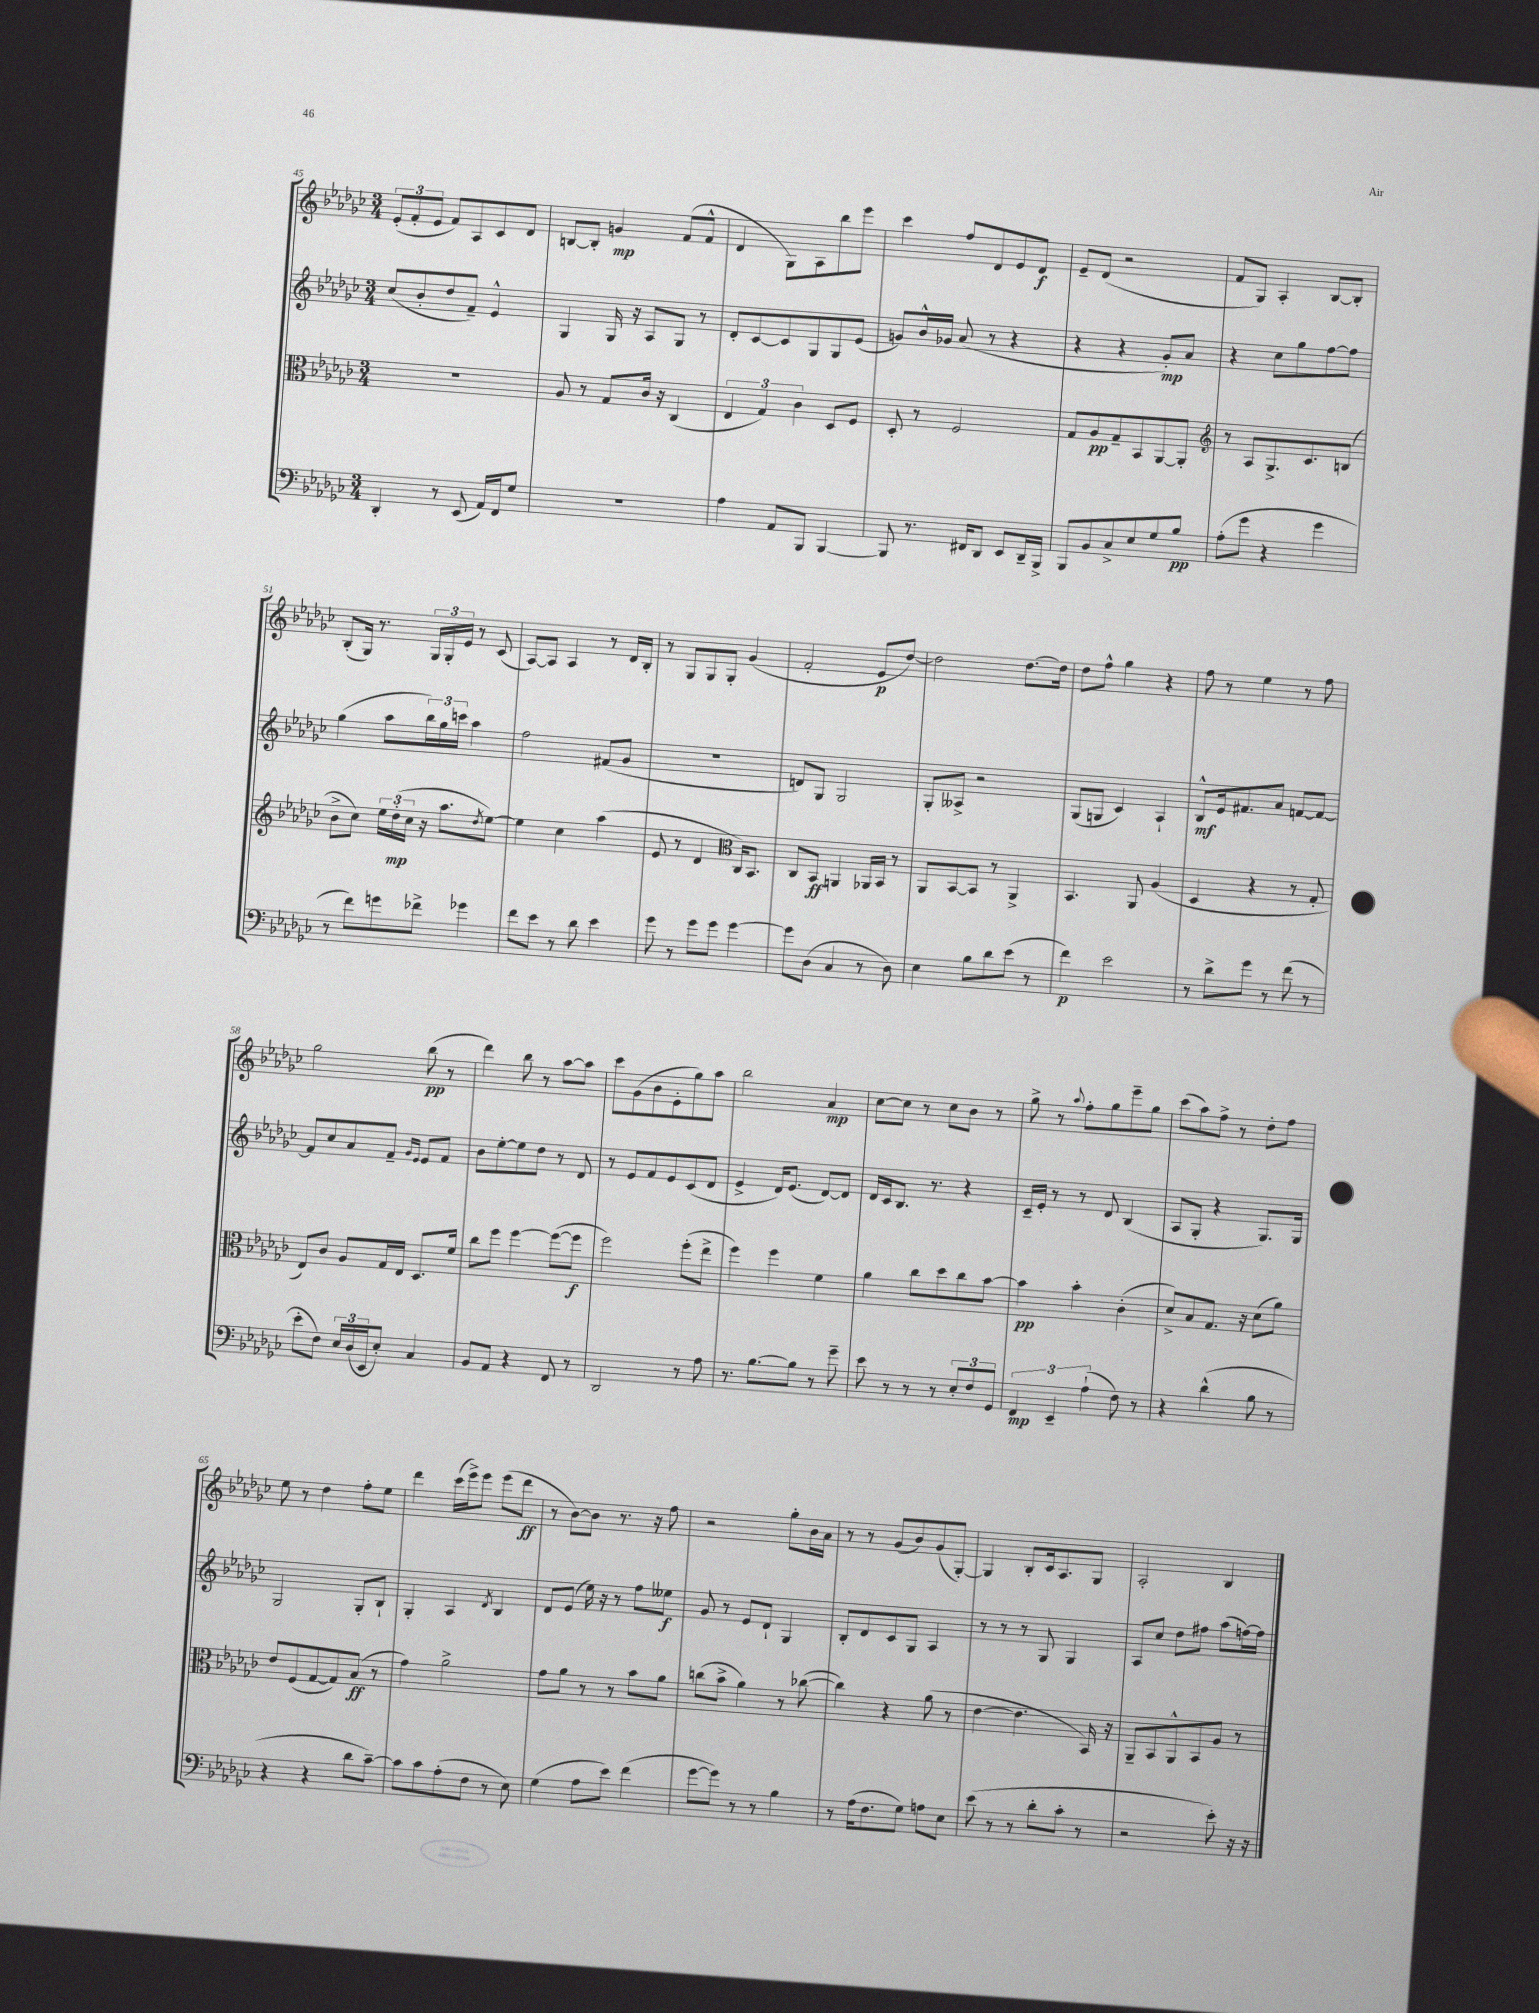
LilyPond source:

<<
\new StaffGroup <<
\new Staff = "s0" {
    \clef treble \key ges \major \numericTimeSignature \time 3/4
    \tuplet 3/2 { ees'8-.( f'8-. ees'8 } f'8) aes8 ces'8 des'8 |
    b8~ b8-. g'4\mp f'8( f'8-^ |
    des'4 ges8) aes8 bes''8 ees'''8 |
    ces'''4 f''8 des'8 ees'8 des'8\f |
    ees'8-- des'8( r2 |
    f'8 ges8) aes4-. bes8~ bes8-. |
    bes8-.( ges16) r8. \tuplet 3/2 { ges16 ges16-. ees'16 } r8 ces'8( |
    aes8~) aes8 aes4 r8 des'16 bes16-. |
    r8 ges8 ges8 ges8-. ges'4( |
    f'2-. ees'8\p des''8~) |
    des''2 des''8.~ des''16 |
    des''8 f''8-^ ges''4 r4 |
    f''8 r8 ees''4 r8 f''8 |
    ges''2 bes''8\pp( r8 |
    des'''4) bes''8 r8 aes''8~ aes''8 |
    ces'''8 ges'8( bes'8 ees'8-. ges''8) aes''8 |
    bes''2 aes'4\mp |
    ces''8~ ces''8 r8 ces''8 bes'8 r8 |
    ges''8-> r8 \appoggiatura { aes''8 } f''8-. ges''8 ees'''8-- ges''8 |
    ces'''8( aes''8) f''8-> r8 des''8-. f''8 |
    ees''8 r8 des''4 f''8-. ees''8 |
    des'''4 ces'''16( ees'''16->) ees'''8 ees'''8( des'''8\ff |
    r8 bes'8~) bes'8 r8. r16 f''8 |
    r2 ges''8-. bes'16 aes'16 |
    r8 r8 ges'8( bes'8) ges'8( ges8~-.) |
    ges4 bes8-. ces'16 aes8. ges8 |
    aes2-. bes4 \bar "|." |
}
\new Staff = "s1" {
    \clef treble \key ges \major \numericTimeSignature \time 3/4
    ces''8( bes'8-. des''8 f'8--) ees'4-^ |
    ges4 ges16 r16 aes8 ges8 r8 |
    des'8-. ces'8~ ces'8 ges8 ges8 ees'8( |
    g'8) bes'16-^ ges'16 aes'8( r8 r4 |
    r4 r4 ges'8-.\mp) aes'8 |
    r4 ces''8 ges''8 f''8~ f''8 |
    ges''4( aes''8 \tuplet 3/2 { bes''16) ges''16 c'''16 } aes''4 |
    f''2 fis'8( ges'8 |
    R2. |
    d'8) ges8 ges2 |
    ges8-. aeses8-> r2 |
    ges8( g8 ces'4) aes4-! |
    bes8-^\mf ees'16 fis'8. aes'8 f'8~ f'8~ |
    f'8 ces''8 aes'8 f'8-- \grace { ges'16 ees'16 } ees'8 f'8 |
    bes'8 ees''8~-. ees''8 des''8 r8 des'8 |
    r8 ees'8 f'8 ees'8 ces'8( des'8 |
    ees'4-> des'16) ees'8.( des'8~) des'8 |
    des'16 ces'16 bes8. r8. r4 |
    ces'16-- ees'16-. r8 r8 des'8 bes4( |
    aes8 ges8-. r4 ges8.) ges16 |
    ges2 ges8-. bes8-! |
    ges4-. aes4 \acciaccatura { des'8 } bes4 |
    des'8 ees'8( ees''16) r16 r8 f''8 eeses''8\f |
    ges'8 r8 ees'8 des'8-! ges4 |
    bes8-. des'8 ces'8 ges8 aes4 |
    r8 r8 r8 ges8 ges4 |
    aes8 ces''8 des''8 fis''8 aes''8( f''16~) f''16 \bar "|." |
}
\new Staff = "s2" {
    \clef alto \key ges \major \numericTimeSignature \time 3/4
    R2. |
    aes8 r8 ges8 ces'16 r16 ces4( |
    \tuplet 3/2 { ees4 ges4) ces'4 } des8 f8 |
    des8-. r8 f2 |
    ges8 aes8\pp ges8-- bes,8 aes,8~ aes,8-. |
    \clef treble r8 aes8 ges8.-> ces'8. b8( |
    bes'8-> ces''8) \tuplet 3/2 { ees''16 des''16-.\mp( ces''16 } r16 aes''8. \acciaccatura { des''8 } ees''8~) |
    ees''4 ces''4 aes''4( |
    ees'8 r8 des'4 \clef alto ces16) bes,8. |
    ces8 bes,8\ff a,4 aes,16 bes,16 r8 |
    aes,8 bes,8~ bes,8 r8 aes,4-> |
    bes,4. aes,8 aes4( |
    des4 r4 r8 ges8-. |
    ees8) ces'8 aes8 ges16 ees16 des8. f'16 |
    ces''8 f''8 f''4~ f''8~( f''8\f |
    f''2) f''8-.( ees''8-> |
    f''4) f''4 f'4 |
    aes'4 ces''8 des''8 ces''8 bes'8~ |
    bes'4\pp bes'4-. ces'4-.( |
    des'8->) bes8 ges8. r16 des'8( aes'8) |
    ees'8 f8( ges8~ ges8) bes8\ff( r8 |
    ges'4) aes'2-> |
    ges'8 aes'8 r8 r8 bes'8 aes'8 |
    c''8( bes'8-> aes'4) r8 ces''8~( |
    ces''4) r4 aes'8( r8 |
    ees'4~ ees'4. bes,16) r16 |
    aes,8-- bes,8 aes,8-^ bes,8 aes8 r8 \bar "|." |
}
\new Staff = "s3" {
    \clef bass \key ges \major \numericTimeSignature \time 3/4
    des,4-. r8 ees,8( aes,16) f,16 ges8 |
    R2. |
    aes4 aes,8 bes,,8 bes,,4~ |
    bes,,8 r8. fis,16 des,8 ees,8 des,16-- bes,,16-> |
    bes,,8 bes,8 ces8-> ees8 ges8 bes8\pp |
    aes8-.( ges'8 r4 ges'4 |
    r8 f'8) g'8 fes'8-> ges'4 |
    f'8 ees'8 r8 des'8 ees'4 |
    ges'8 r8 ges'8 ges'8 ges'4~ |
    ges'8 des8( ces4 r8 des8) |
    ees4 bes8 des'8 ees'8( r8 |
    f'4\p) ees'2 |
    r8 des'8-> ges'8 r8 f'8( r8 |
    ees'8-. f8) \tuplet 3/2 { ees16 des16( ees,16 } ees8-.) ces4 |
    bes,8 aes,8 r4 f,8 r8 |
    des,2 r8 aes8 |
    r8. bes8.~ bes8 r8 ges'8-- |
    ees'8 r8 r8 r8 \tuplet 3/2 { ees8-. f8 ges,8 } |
    \tuplet 3/2 { f,4\mp ees,4-- aes4-!( } f8) r8 |
    r4 des'4-^( bes8 r8 |
    r4 r4 des'8 ces'8~--) |
    ces'8 ces'8 aes8-.( f8 r8 ees8) |
    ges4( aes8 ees'8) f'4( |
    ges'8~ ges'8) r8 r8 bes4 |
    r8 aes16( f8. ges8) a8 ees8 |
    ees'8( r8 r8 des'8-. ces'8-. r8 |
    r2 ees'8-.) r16 r16 \bar "|." |
}
>>
>>
\layout { \context { \Score currentBarNumber = #45 } }
